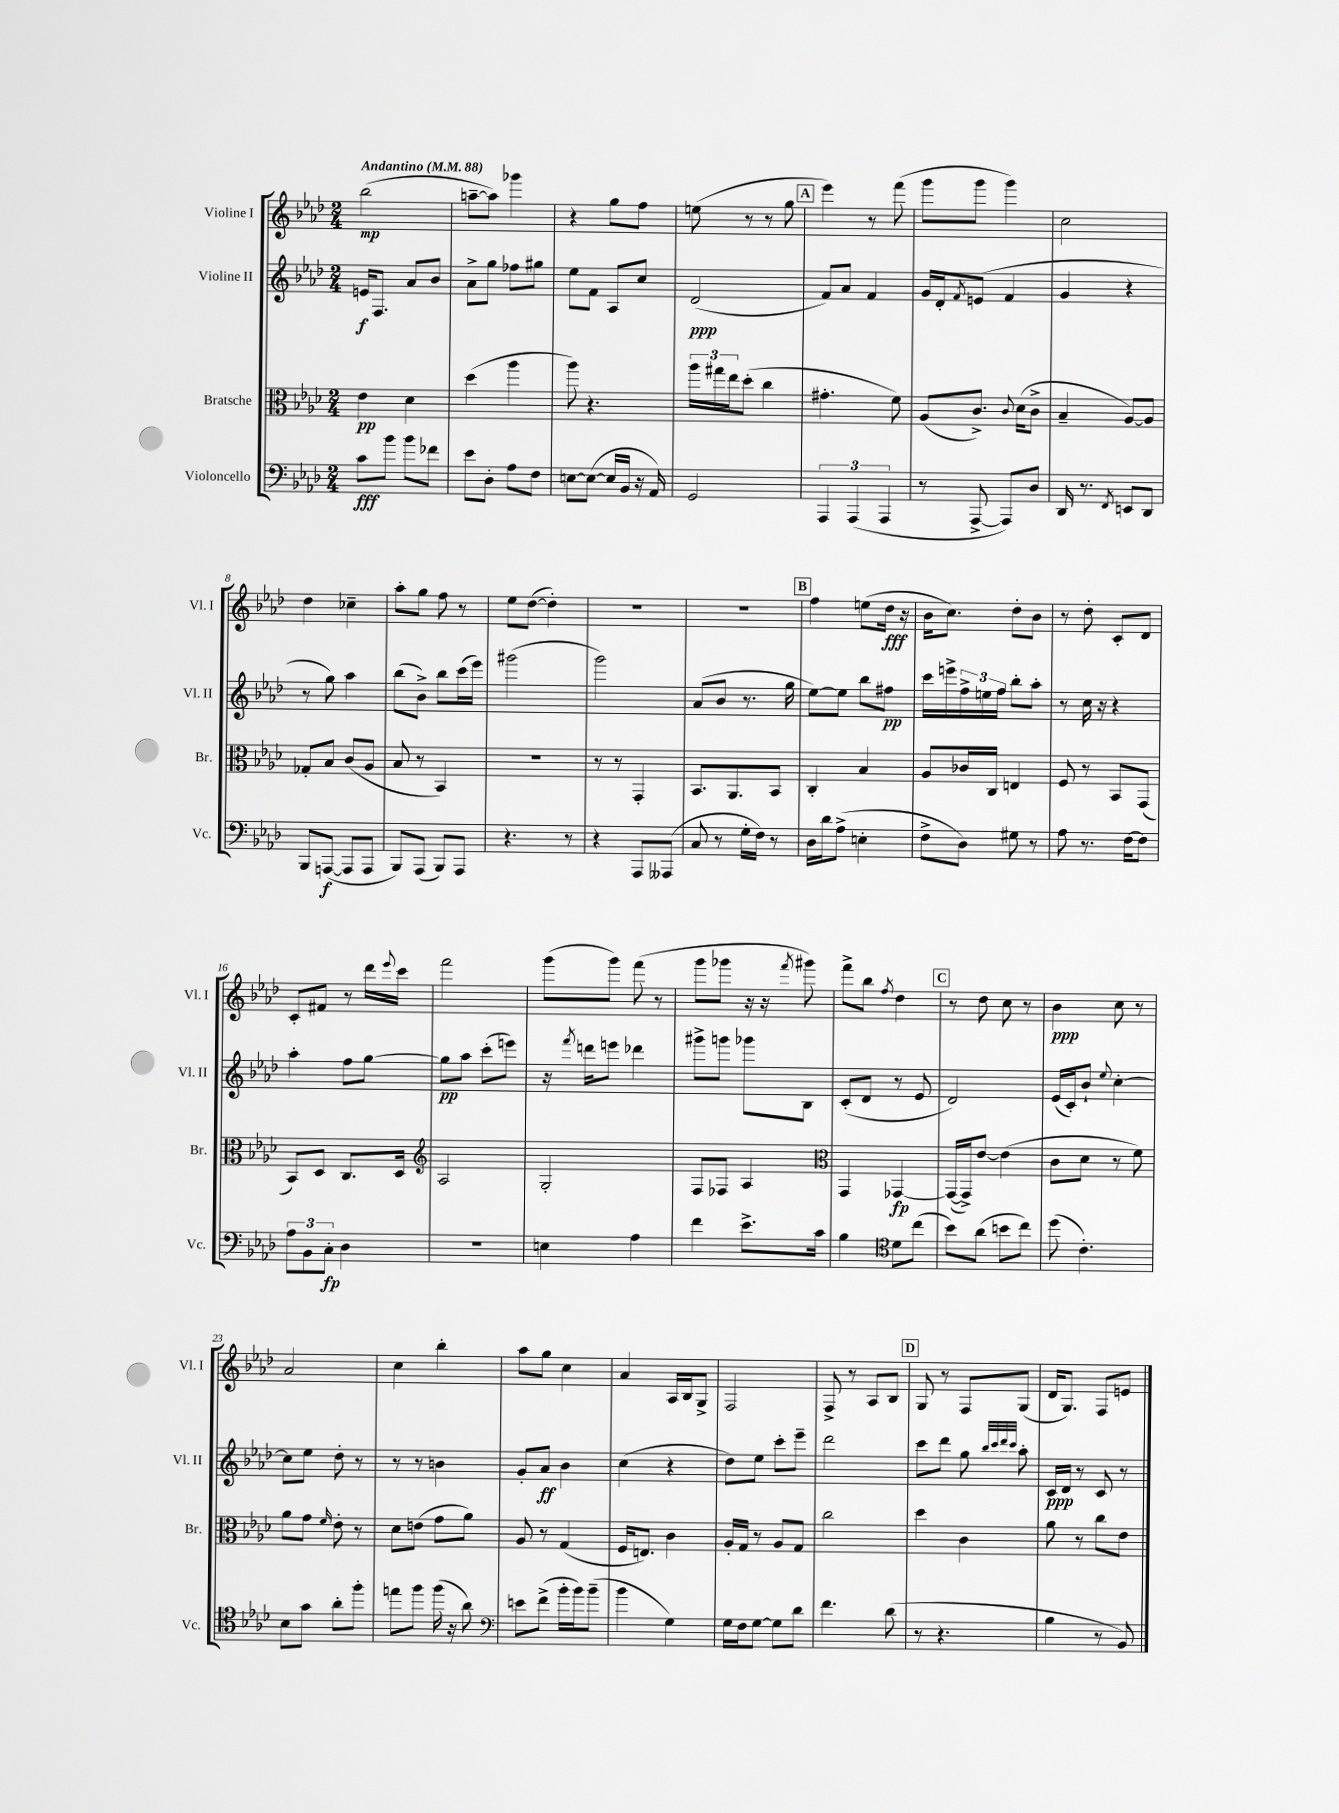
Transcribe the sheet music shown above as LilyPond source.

<<
\new StaffGroup <<
\new Staff = "s0" \with { instrumentName = "Violine I" shortInstrumentName = "Vl. I" } {
    \clef treble \key aes \major \numericTimeSignature \time 2/4 \tempo "Andantino" 4 = 88
    bes''2\mp( |
    a''8~-- a''8) ges'''4 |
    r4 g''8 f''8 |
    e''8( r8 r8 g''8 |
    \mark \markup { \box "A" } ees'''4) r8 f'''8( |
    g'''8 g'''8 g'''4) |
    c''2 |
    des''4 ces''4-- |
    aes''8-. g''8 f''8 r8 |
    ees''8 des''8~( des''4-.) |
    R2 |
    r2 |
    \mark \markup { \box "B" } f''4 e''8( des''16\fff r16 |
    bes'16 c''8.) des''8-. bes'8 |
    r8 des''8-. c'8-. des'8 |
    c'8-. fis'8 r8 des'''16 \appoggiatura { ees'''8 } c'''16 |
    f'''2 |
    g'''8( g'''8) f'''8( r8 |
    g'''8 ges'''8 r16 r16 \acciaccatura { f'''8 } gis'''8) |
    f'''8-> bes''8 \acciaccatura { f''8 } des''4 |
    \mark \markup { \box "C" } r8 des''8 c''8 r8 |
    bes'4\ppp c''8 r8 |
    aes'2 |
    c''4 bes''4-. |
    aes''8 g''8 c''4 |
    aes'4 aes16 bes16 g8-> |
    f2 |
    f8-> r8 aes8 bes8 |
    \mark \markup { \box "D" } g8 r8 f8 g8( |
    des'16 g8.) f8 e'8 \bar "|." |
}
\new Staff = "s1" \with { instrumentName = "Violine II" shortInstrumentName = "Vl. II" } {
    \clef treble \key aes \major \numericTimeSignature \time 2/4
    e'16\f f8. aes'8 bes'8 |
    aes'8-> g''8 fes''8 gis''8 |
    ees''8 f'8 aes8 c''8 |
    des'2\ppp( |
    \mark \markup { \box "A" } f'8) aes'8 f'4 |
    g'16 des'16-. \acciaccatura { f'8 } e'8( f'4 |
    g'4 r4 |
    r8 g''8) aes''4 |
    bes''8( bes'8->) bes''8 c'''16( ees'''16) |
    gis'''2( |
    g'''2) |
    aes'8( bes'8 r8. g''16 |
    \mark \markup { \box "B" } ees''8~) ees''8 bes''8 fis''8\pp |
    c'''16 e'''16-> \tuplet 3/2 { f''16-> e''16 f''16 } bes''8-. aes''8-. |
    r8 c''16 r16 r4 |
    aes''4-. f''8 g''8~ |
    g''8\pp aes''8 c'''8-.( e'''8) |
    r16 \acciaccatura { f'''8 } d'''16 e'''8 des'''4 |
    gis'''8-> g'''8 ges'''8 bes8 |
    c'8-.( des'8 r8 ees'8 |
    \mark \markup { \box "C" } des'2) |
    ees'16( c'16-.) bes'8-! \appoggiatura { ees''8 } c''4~-. |
    c''8 ees''8 des''8-. r8 |
    r8 r8 b'4 |
    g'8-. aes'8\ff bes'4 |
    c''4( r4 |
    des''8) ees''8 c'''8-. ees'''8-- |
    des'''2 |
    \mark \markup { \box "D" } c'''8 des'''8 g''8 \grace { bes''32 c'''32 des'''32 c'''32 } aes''8-. |
    c'16\ppp des'16 r8 c'8 r8 \bar "|." |
}
\new Staff = "s2" \with { instrumentName = "Bratsche" shortInstrumentName = "Br." } {
    \clef alto \key aes \major \numericTimeSignature \time 2/4
    ees'4\pp des'4 |
    des''4( aes''4 |
    aes''8) r4. |
    \tuplet 3/2 { aes''16 gis''16 ees''16 } des''8-.( c''4 |
    \mark \markup { \box "A" } gis'4.-. f'8) |
    aes8( c'8.->) \appoggiatura { c'8 } des'16( c'8-> |
    bes4-- aes8~) aes8 |
    ges8-. bes8 c'8( aes8 |
    bes8 r8 bes,4) |
    r2 |
    r8 r8 g,4-. |
    bes,8. aes,8. bes,8 |
    \mark \markup { \box "B" } c4-. bes4 |
    aes8 ces'16 c16 e4 |
    f8 r8 bes,8 g,8( |
    bes,8) des8 c8. des16 |
    \clef treble aes2 |
    g2-. |
    f8 fes8 aes4 |
    \clef alto g,4 ges,4~\fp |
    \mark \markup { \box "C" } ges,16~( ges,16->) ees'8~ ees'4( |
    c'8 des'8 r8 f'8) |
    aes'8 g'8 \grace { f'16 } ees'8-. r8 |
    des'8 e'8( g'8 aes'8) |
    aes8 r8 g4( |
    f16 e8.) c'4 |
    aes16-. g16 r8 aes8 g8 |
    c''2 |
    \mark \markup { \box "D" } des''4 c'4 |
    aes'8 r8 c''8 ees'8 \bar "|." |
}
\new Staff = "s3" \with { instrumentName = "Violoncello" shortInstrumentName = "Vc." } {
    \clef bass \key aes \major \numericTimeSignature \time 2/4
    c'8\fff bes'8 bes'8 fes'8 |
    ees'8 des8-. aes8 f8 |
    e8~ e8~( e16 bes,16 r16 aes,16) |
    g,2 |
    \mark \markup { \box "A" } \tuplet 3/2 { aes,,4 aes,,4( aes,,4 } |
    r8 aes,,8~-> aes,,8) des8 |
    des,16 r8. \acciaccatura { f,8 } e,8 des,8 |
    bes,,8 a,,8~\f( a,,8 a,,8 |
    bes,,8) aes,,8( bes,,8) aes,,8 |
    r4. r8 |
    r4 aes,,8 aeses,,8( |
    c8 r8 g16-. f16) r8 |
    \mark \markup { \box "B" } des16 des'16 aes8->( e4-. |
    f8-> des8) gis8 r8 |
    aes8 r8. f16~ f8 |
    \tuplet 3/2 { aes8 bes,8 c8-.\fp } des4 |
    R2 |
    e4 aes4 |
    f'4 ees'8.-> c'16 |
    bes4 \clef tenor des'8 c''8( |
    \mark \markup { \box "C" } bes'8) aes'8( b'8 c''8) |
    des''8( c'4.-.) |
    bes8 g'8 aes'8-. f''8-. |
    e''8 f''8 f''16( r16 aes'8) |
    \clef bass e'8 f'8->( bes'16-. bes'16) bes'8--( |
    bes'4 g4) |
    g16 f16 g8~ g8 des'8 |
    f'4. des'8( |
    \mark \markup { \box "D" } r8 r4. |
    bes4 r8 bes,8) \bar "|." |
}
>>
>>
